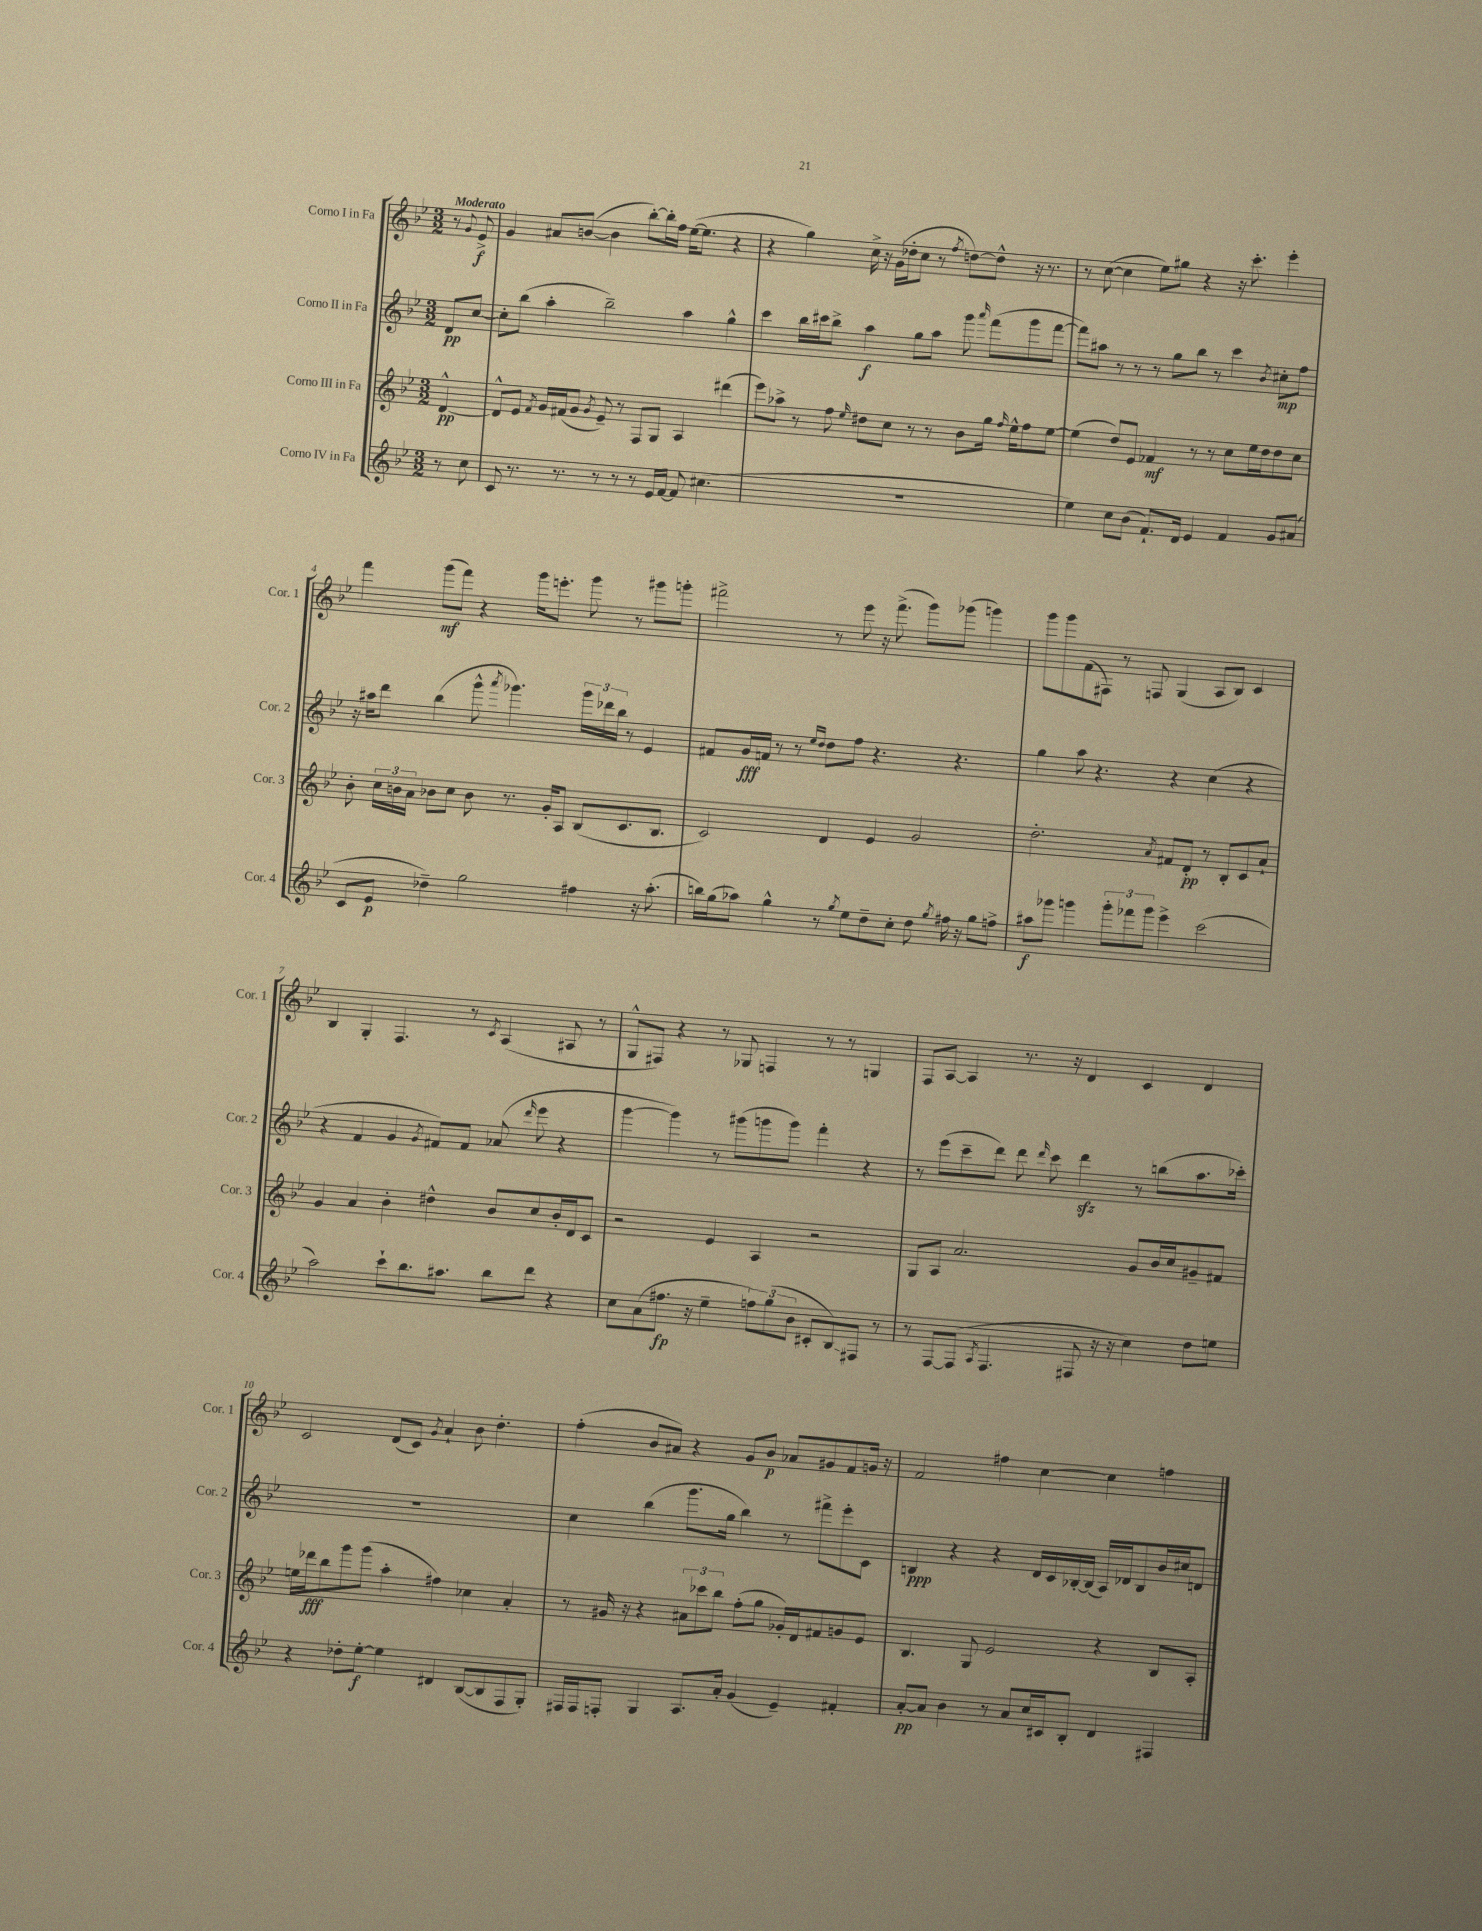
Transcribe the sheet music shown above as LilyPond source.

<<
\new StaffGroup <<
\new Staff = "s0" \with { instrumentName = "Corno I in Fa" shortInstrumentName = "Cor. 1" } {
    \clef treble \key bes \major \numericTimeSignature \time 3/2 \partial 4 \tempo "Moderato"
    \autoBeamOff r8 \appoggiatura { g'8 } ees'8->\f |
    g'4 ais'8[ b'8]~( b'4 bes''8[~-.) bes''16-. f''16] ees''16[~( ees''8.] r4 |
    r4 g''4) c''16-> r16 g'16[( des''16-. c''8] r8 \acciaccatura { f''8 } d''8[~) d''8]-^ r16 r8. |
    r8 c''8~( c''4 ees''8[) gis''8] r4 r16 c'''8.-. ees'''4-. |
    f'''4 g'''8[\mf( f'''8]) r4 g'''16[ e'''8.]-. g'''8 r8 gis'''8[ g'''8]-. |
    fis'''2-> r8 ees'''8 r16 fis'''8.->( g'''8[) ges'''8]( g'''4) |
    g'''8[ g'''8 f'8( fis8]) r8 f8 g4( a8[ bes8]) c'4 |
    bes4 g4-. f4. r8 \acciaccatura { c'8 } a4( ais8 r8 |
    g8[-^ fis8]) r4 r8 ges8 f4 r8 r8 g4 |
    f8[ a8]~ a4 r8. r16 d'4 c'4 d'4 |
    c'2 d'8[( c'8]) \acciaccatura { g'8 } a'4-! bes'8 d''4.-. |
    f''4-.( bes'8[ ais'8]) r4 g'8[ bes'8]\p aes'8[ gis'8 f'8 g'16] r16 |
    f'2 fis''4 c''4~ c''4 f''4 \bar "|." |
}
\new Staff = "s1" \with { instrumentName = "Corno II in Fa" shortInstrumentName = "Cor. 2" } {
    \clef treble \key bes \major \numericTimeSignature \time 3/2 \partial 4
    \autoBeamOff d'8[\pp c''8]~ |
    c''8[-. bes''8]( a''4-. bes''2--) a''4 g''4-^ |
    c'''4 bes''16[ cis'''16 bes''8]-> a''4\f g''8[ a''8] g'''8 \grace { a'''16 } f'''8[( g'''8 f'''8]~ |
    f'''8[) ais''8] r8 r8 r8 g''8[ bes''8] r8 c'''4 \acciaccatura { bes'8 } cis''8[-.\mp f''8] |
    r16 ais''16[ d'''8] bes''4( g'''8-^ \acciaccatura { a'''8 } ges'''4.) \tuplet 3/2 { ges'''16[ des'''16 bes''16] } r8 ees'4 |
    fis'8[ g'16\fff f'16] r8 r8 \grace { ees''16[ d''16] } d''8[ f''8] r4. r4. |
    g''4 a''8 r4. r4 c''4( r4 |
    r4 f'4 g'4 \acciaccatura { g'8 } fis'8[) fis'8] aes'8( \grace { d'''16 } ees'''8 r4 |
    g'''4~ g'''4) r8 gis'''8[( g'''8 g'''8]) f'''4-. r4 |
    r8 ees'''8[( c'''8-- d'''8]) d'''8 \grace { d'''16 } c'''8 d'''4\sfz r8 b''8[( a''8. ces'''16]-.) |
    R1. |
    c''4 bes''4( g'''8.[ g''16] bes''4) r8 fis'''8[-> ees'''8-. c'8] |
    b4\ppp r4 r4 d'16[ c'16 bes16~-. bes16]( a16[) des'16 bes8 bes'16 cis''16 d'8] \bar "|." |
}
\new Staff = "s2" \with { instrumentName = "Corno III in Fa" shortInstrumentName = "Cor. 3" } {
    \clef treble \key bes \major \numericTimeSignature \time 3/2 \partial 4
    \autoBeamOff d'4~-^\pp |
    d'8[-^ ees'8] \acciaccatura { f'8 } g'16[ fis'16( g'8] \acciaccatura { g'8 } ees'8--) r8 f8[ g8] a4 dis'''4( |
    ees'''8[) aes''8]-> r8 f''8 \grace { ees''16 } dis''8[ c''8] r8 r8 bes'8[ g''16] \grace { f''16 } ees''16[-^ f''8 ees''8]~ |
    ees''4( d''8[) ees'8] fes'4\mf r8 r8 c''8[ ees''16 d''16 d''8 c''8] |
    bes'8-. \tuplet 3/2 { c''16[ b'16 a'16] } bes'8[ c''8] bes'8 r8. g'16[-. a8] bes8[( c'8. bes8.] |
    c'2) d'4 ees'4 g'2 |
    d''2.-. \acciaccatura { a'8 } fis'8[ d'8]-.\pp r8 bes8[-. c'8 a'8]-! |
    g'4 a'4 bes'4-. dis''4-^ bes'8[ c''8 bes'16-. d'16 c'8] |
    r2 ees'4 a4 r2 |
    g8[ a8] a'2. g'8[ bes'16 c''16 gis'8-- fis'8] |
    e''16[ des'''16\fff bes''8 g'''8 g'''8]( a''4-. fis''4) ces''4 a'4-. |
    r8 gis'16 r16 r4 \tuplet 3/2 { ais'8[ ces'''8 bes''8] } f''8[-.( g''8] ges'16[-.) d'16 fis'8 g'8 ees'8] |
    bes4. g8 ees'2 r4 bes8[ a8]-. \bar "|." |
}
\new Staff = "s3" \with { instrumentName = "Corno IV in Fa" shortInstrumentName = "Cor. 4" } {
    \clef treble \key bes \major \numericTimeSignature \time 3/2 \partial 4
    \autoBeamOff r8 c''8 |
    c'8 r8. r8. r8 r8 r8 ees'16[ f'16]~ f'8 cis''4.( |
    R1. |
    ees''4) c''8[ bes'8]( f'8.[-!) d'16] ees'4 f'4 g'8[ ais'8]( |
    c'8[ ees'8]\p des''4--) g''2 fis''4 r16 a''8.-.( |
    b''16[) g''16( aes''8]) g''4-^ r8 \acciaccatura { g''8 } ees''8[ d''8-- c''8]-. d''8 \acciaccatura { g''8 } fis''16 r16 g''8[ f''8]-> |
    ais''8[\f ges'''8] g'''4 \tuplet 3/2 { g'''8[-. fes'''8 g'''8] } ees'''4-> c'''2( |
    a''2) c'''8[-! bes''8. ais''8.] bes''8[ d'''8] r4 |
    c''8[ a'8( fis''8.]\fp r16 ees''4-- \tuplet 3/2 { f''8[) g''8( bes'8] } cis'8[-. bes8\glissando) fis8] r8 |
    r8 f8[~ f8]( \acciaccatura { a8 } f4. fis8 r16 r16 c''4) d''8[ e''8] |
    r4 des''8[-. ees''8]~-.\f ees''4 dis'4 bes8[~( bes8 f8 g8]-.) |
    fis16[ fis16 f8]-. g4 a8.[ a'16]-. g'4( ees'4--) fis'4-. |
    a'8[~-.\pp a'8] bes'4 r8 a'8[ c''16 cis'16 bes8]-. d'4 fis4 \bar "|." |
}
>>
>>
